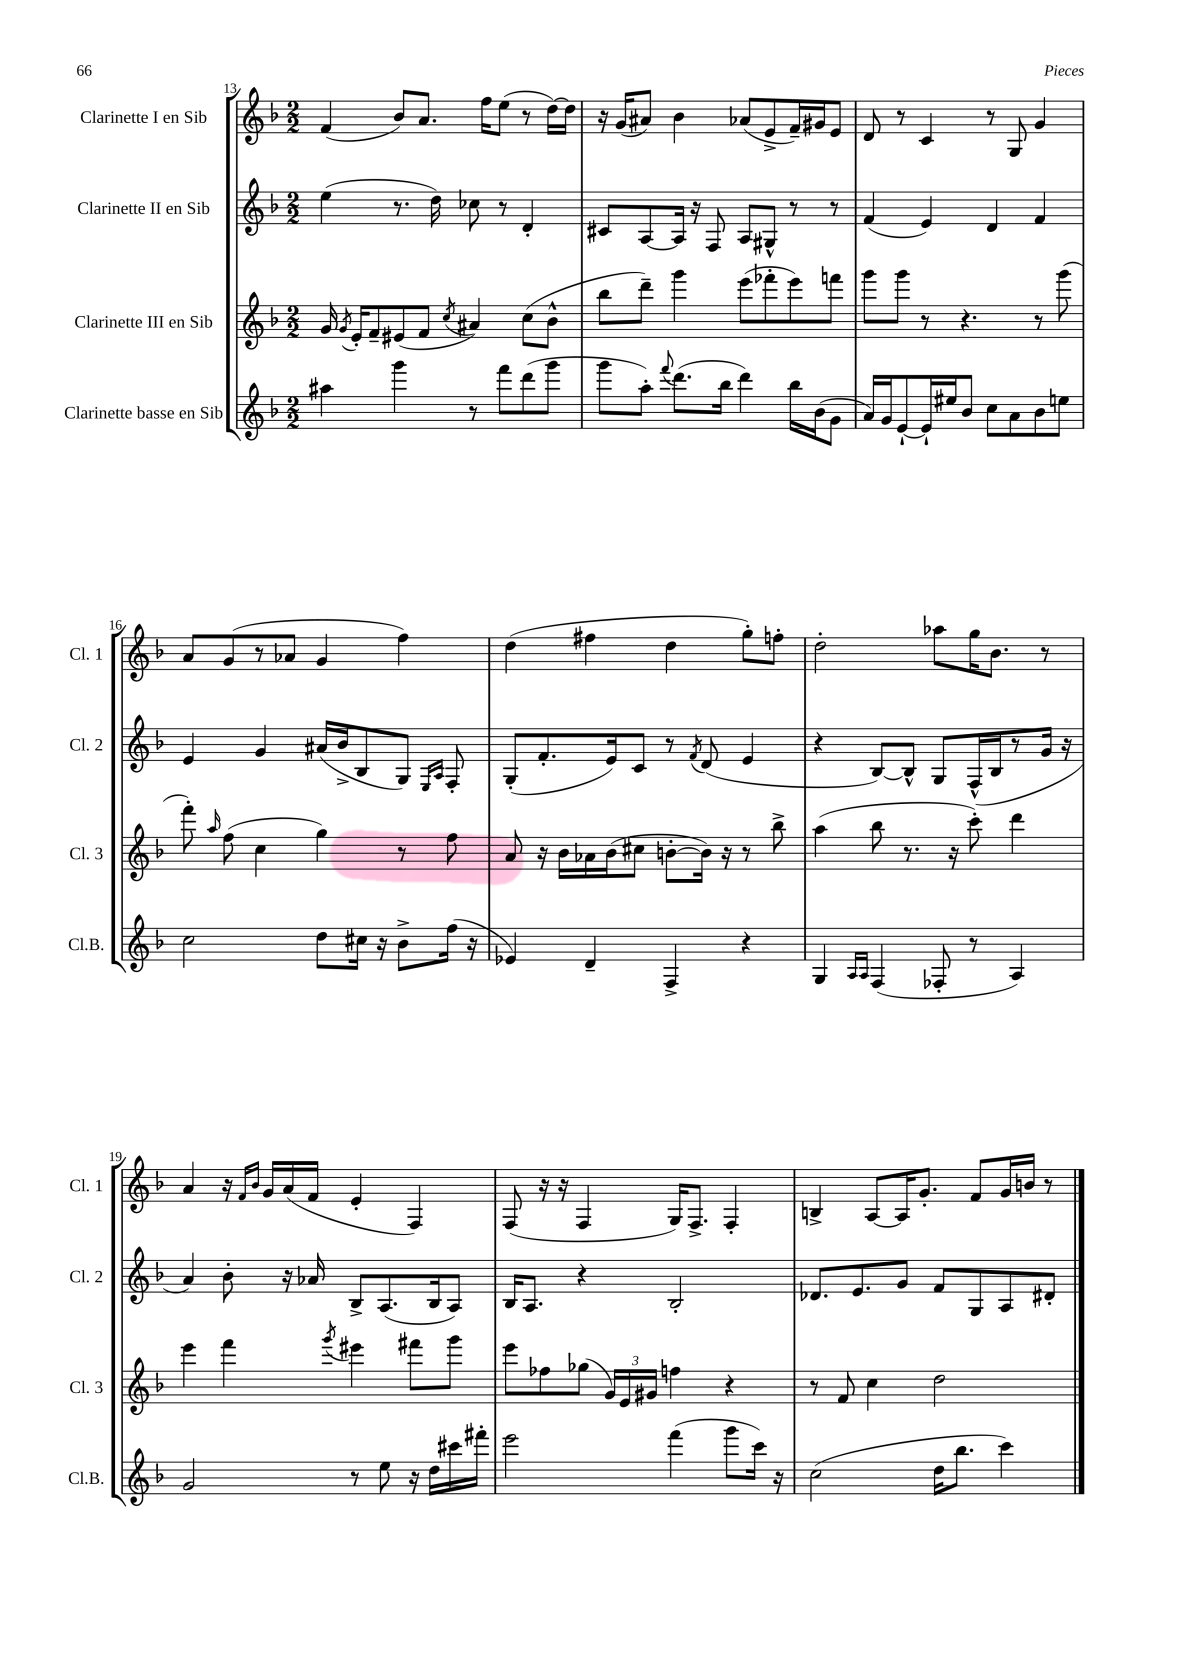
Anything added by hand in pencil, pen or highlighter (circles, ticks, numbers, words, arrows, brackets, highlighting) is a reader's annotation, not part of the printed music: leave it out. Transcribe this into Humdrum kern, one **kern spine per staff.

**kern	**kern	**kern	**kern
*staff4	*staff3	*staff2	*staff1
*clefG2	*clefG2	*clefG2	*clefG2
*k[b-]	*k[b-]	*k[b-]	*k[b-]
*M2/2	*M2/2	*M2/2	*M2/2
4aa#\	16g/	(4ee\	(4f/
.	8qg/	.	.
.	16e'/LK	.	.
.	8f~/	.	.
4ggg\	(8e#/	8.r	8b-/L)
.	8f/J	.	8.a/J
.	.	16dd\)	.
.	8qcc/	.	.
8r	4a#/)	8cc-\	.
.	.	.	16ff\LK
8fff\L	.	8r	(8ee\J
(8ddd\	(8cc\L	4d'/	8r
8ggg\J	8b-^^\J	.	[16dd\LL)
.	.	.	16dd\]JJ
=	=	=	=
8ggg\L	8bb-\L	8c#/L	16r
.	.	.	(16g/LK
8aa'\J)	8ddd~\J)	[8A/	8a#/J)
8qqfff/	.	.	.
(8.ddd\L	4ggg\	16A/]Jk	4b-\
.	.	16r	.
.	.	8F/	.
16bb-\Jk	.	.	.
4ddd\)	(8eee\L	8A/L	(8a-/L
.	8fff-'\	8G#^^/J	8e^/
16bb-\LL	8eee\)	8r	16f~/L)
(16b-\J	.	.	16g#/J
8g\J	8fff\J	8r	8e/J
=	=	=	=
16a/LL)	8ggg\L	(4f/	8d/
16g/J	.	.	.
[8e`/	8ggg\J	.	8r
16e`/]L	8r	4e/)	4c/
16ee#/J	.	.	.
8b-/J	4.r	.	.
8cc\L	.	4d/	8r
8a\	.	.	8G/
8b-\	8r	4f/	4g/
8ee\J	(8ggg\	.	.
=	=	=	=
2cc\	8fff'\)	4e/	8a/L
.	16qqaa/	.	.
.	(8ff\	.	(8g/
.	4cc\	4g/	8r
.	.	.	8a-/J
8dd\L	4gg\)	(16a#/LL	4g/
.	.	16b-^/J	.
16cc#\Jk	.	8B-/	.
16r	.	.	.
8b-^\L	8r	8G/J)	4ff\)
.	.	16qqE/LL	.
.	.	16qqA/JJ	.
(16ff\Jk	8ff\	8F'/	.
16r	.	.	.
=	=	=	=
4e-/)	8a/	(8G'/L	(4dd\
.	16r	8.f'/	.
.	16b-\LL	.	.
4d~/	16a-\	.	4ff#\
.	(16b-\J	16e/k)	.
.	8cc#\J	8c/J	.
4F^/	[8b'\L	8r	4dd\
.	.	8qf/	.
.	16b\]Jk)	(8d/	.
.	16r	.	.
4r	8r	4e/	8gg'\L)
.	8bb-^\	.	8ff'\J
=	=	=	=
4G/	(4aa\	4r	2dd'\
16qqA/LL	.	.	.
16qqA/JJ	.	.	.
(4F/	8bb-\	[8B-/L)	.
.	8.r	8B-^^/]J	.
8F-'/	.	8G/L	8aa-\L
.	16r	.	.
8r	8ccc'\)	(16F^^/L	16gg\K
.	.	16B-/J	8.b-\J
4A/)	4ddd\	8r	.
.	.	16g/Jk	8r
.	.	16r	.
=	=	=	=
2g/	4eee\	4a/)	4a/
.	4fff\	8b-'\	16r
.	.	.	16qqf/LL
.	.	.	16qqb-/JJ
.	.	.	16g/LL
.	.	16r	(16a/
.	.	16a-/	16f/JJ
.	8qggg/	.	.
8r	4eee#\	8B-^/L	4e'/
8ee\	.	(8.A/	.
16r	8fff#\L	.	4F/)
16dd\LL	.	16B-/k	.
16ccc#\	8ggg\J	8A/J)	.
16fff#'\JJ	.	.	.
=	=	=	=
2eee\	8eee\L	16B-/LK	(8F/
.	.	8.A/J	.
.	8ff-\	.	16r
.	.	.	16r
.	(8gg-\J	4r	4F/
.	24g/LL)	.	.
.	24e/	.	.
.	24g#/JJ	.	.
(4fff\	4ff\	2B-'/	16G/LK)
.	.	.	8.F^/J
8ggg\L	4r	.	4F'/
16ccc\Jk)	.	.	.
16r	.	.	.
=	=	=	=
(2cc\	8r	8.d-/L	4B^/
.	8f/	.	.
.	.	8.e/	.
.	4cc\	.	[8A/L
.	.	8g/J	16A/]K
.	.	.	8.g'/J
16dd\LK	2dd\	8f/L	.
8.bb-\J	.	.	.
.	.	8G/	8f/L
4ccc\)	.	8A/	16g/L
.	.	.	16b/JJ
.	.	8d#'/J	8r
==	==	==	==
*-	*-	*-	*-
